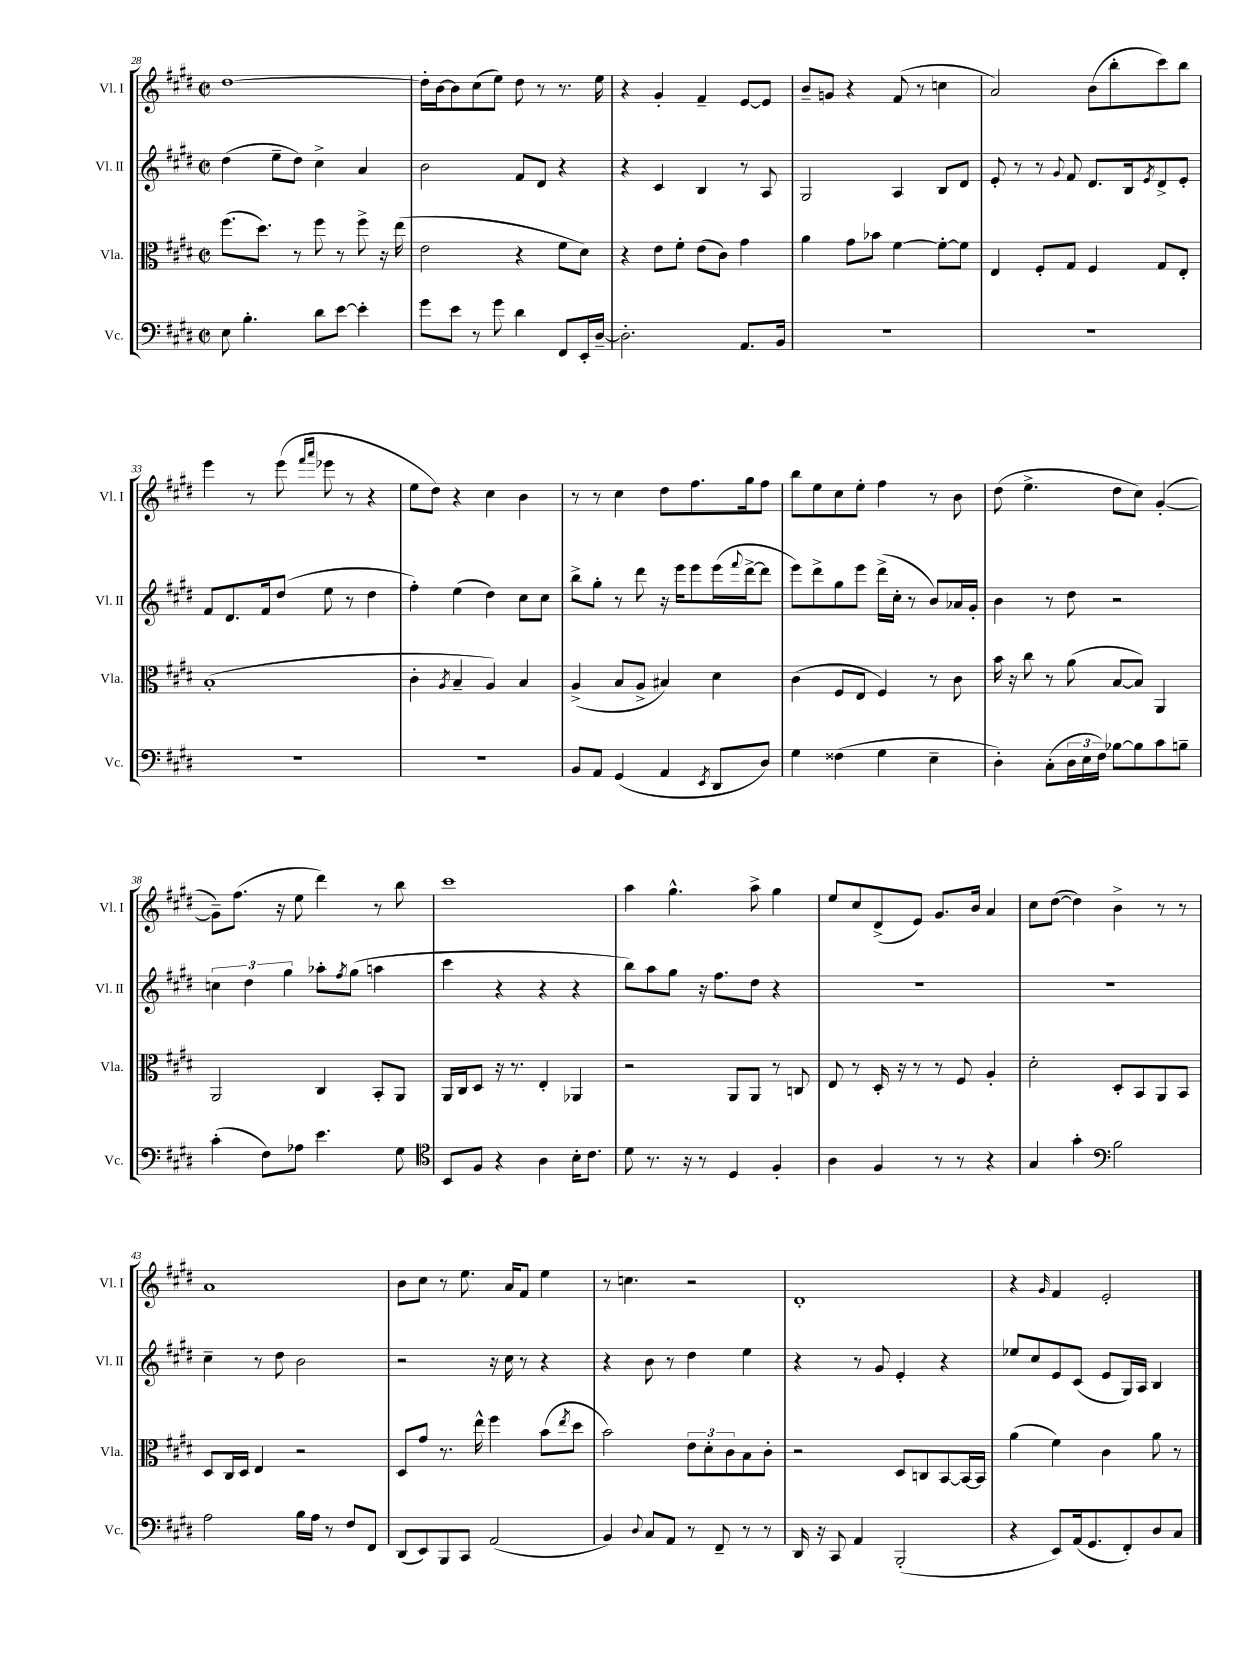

**kern	**kern	**kern	**kern
*part4	*part3	*part2	*part1
*staff4	*staff3	*staff2	*staff1
*I"Vc.	*I"Vla.	*I"Vl. II	*I"Vl. I
*I'Vc.	*I'Vla.	*I'Vl. II	*I'Vl. I
*clefF4	*clefC3	*clefG2	*clefG2
*k[f#c#g#d#]	*k[f#c#g#d#]	*k[f#c#g#d#]	*k[f#c#g#d#]
*M2/2	*M2/2	*M2/2	*M2/2
*met(c|)	*met(c|)	*met(c|)	*met(c|)
=28	=28	=28	=28
8E\	(8.ff#\L	(4dd#\	[1dd#
4.B'\	.	.	.
.	8.dd#\J)	.	.
.	.	8ee~\L	.
.	8r	8dd#\J)	.
8d#\L	8ff#\	4cc#^\	.
[8e\J	8r	.	.
4e'\]	8ff#^\	4a/	.
.	16r	.	.
.	(16ee\	.	.
=29	=29	=29	=29
8g#\L	2e\	2b\	16dd#'\LL]
.	.	.	[16b\J
8e\J	.	.	8b\]
8r	.	.	(8cc#\
8g#\	.	.	8ee\J)
4d#\	4r	8f#/L	8dd#\
.	.	8d#/J	8r
8FF#/L	8f#\L	4r	8.r
16EE'/L	8d#\J)	.	.
[16D#~/JJ	.	.	16ee\
=30	=30	=30	=30
2.D#'\]	4r	4r	4r
.	8e\L	4c#/	4g#'/
.	8f#'\J	.	.
.	(8e\L	4B/	4f#~/
.	8c#\J)	.	.
8.AA/L	4g#\	8r	[8e/L
.	.	8A/	8e/J]
16BB/Jk	.	.	.
=31	=31	=31	=31
1r	4a\	2G#/	8b~/L
.	.	.	8gn/J
.	8g#\L	.	4r
.	8b-X\J	.	.
.	[4f#\	4A/	(8f#/
.	.	.	8r
.	8f#'\L_	8B/L	4ccn\
.	8f#\J]	8d#/J	.
=32	=32	=32	=32
1r	4E/	8e'/	2a/)
.	.	8r	.
.	8F#'/L	8r	.
.	.	8qqg#/	.
.	8G#/J	8f#/	.
.	4F#/	8.d#/L	(8b\L
.	.	.	8bb'\
.	.	16B/k	.
.	.	8qe/	.
.	8G#/L	8d#^/	8ccc#\)
.	8E'/J	8e'/J	8bb\J
!!LO:LB:g=z
=33	=33	=33	=33
1r	(1B'	8f#/L	4eee\
.	.	8.d#/	.
.	.	.	8r
.	.	16f#/k	.
.	.	(8dd#/J	(8eee\
.	.	.	16qqfff#/LL
.	.	.	16qqaaa/JJ
.	.	8ee\	8eee-X\
.	.	8r	8r
.	.	4dd#\	4r
=34	=34	=34	=34
1r	4c#'\	4ff#'\)	8ee\L
.	.	.	8dd#\J)
.	8qA/	.	.
.	4B~/	(4ee\	4r
.	4A/)	4dd#\)	4cc#\
.	4B/	8cc#\L	4b\
.	.	8cc#\J	.
=35	=35	=35	=35
8BB/L	(4A^/	8bb^\L	8r
8AA/J	.	8gg#'\J	8r
(4GG#/	8B/L	8r	4cc#\
.	8A^/J	8ddd#\	.
4AA/	4B#X/)	16r	8dd#\L
.	.	16eee\KL	.
.	.	8eee\	8.ff#\
8qEE/	.	.	.
8DD#/L	4d#\	(16eee\L	.
.	.	8qqfff#/	.
.	.	[16ddd#^\J	16gg#\k
8D#/J)	.	8ddd#\J]	8ff#\J
=36	=36	=36	=36
4G#\	(4c#\	8eee\L)	8bb\L
.	.	8ddd#^\	8ee\
(4F##X\	8F#/L	8gg#\	8cc#\
.	8E/J	8eee\J	8ee'\J
4G#\	4F#/)	(16ddd#^\LL	4ff#\
.	.	16cc#'\JJ	.
.	.	8r	.
4E~\	8r	8b/L)	8r
.	8c#\	16a-X/L	8b\
.	.	16g#'/JJ	.
=37	=37	=37	=37
4D#'\)	16b\	4b\	(8dd#\
.	16r	.	.
.	8cc#\	.	4.ee^\
(8C#'\L	8r	8r	.
24D#\L	(8a\	8dd#\	.
24E\	.	.	.
24F#\JJ)	.	.	.
[8B-X\L	[8B/L	2r	8dd#\L
8B-\]	8B/J])	.	8cc#\J)
8c#\	4AA/	.	([4g#'/
8Bn~\J	.	.	.
!!LO:LB:g=z
=38	=38	=38	=38
(4c#'\	2AA/	6ccn\	8g#~\L])
.	.	.	(8.ff#\J
.	.	6dd#\	.
8F#\L)	.	.	.
.	.	.	16r
.	.	6gg#\	.
8A-X\J	.	.	8ee\
4.e\	4C#/	8aa-X'\L	4ddd#\)
.	.	8qff#/	.
.	.	(8gg#\J	.
.	8BB'/L	4aan\	8r
8G#\	8AA/J	.	8bb\
=39	=39	=39	=39
*clefC4	*	*	*
8BB/L	16AA/LL	4ccc#\	1ccc#
.	16C#/J	.	.
8F#/J	8D#/J	.	.
4r	16r	4r	.
.	8.r	.	.
4A\	4E'/	4r	.
16B'\KL	4AA-X/	4r	.
8.c#\J	.	.	.
=40	=40	=40	=40
8d#\	2r	8bb\L)	4aa\
8.r	.	8aa\	.
.	.	8gg#\J	4.gg#^^\
16r	.	.	.
8r	.	16r	.
.	.	8.ff#\L	.
4D#/	8AA/L	.	.
.	8AA/J	8dd#\J	8aa^\
4F#'/	8r	4r	4gg#\
.	8Cn/	.	.
=41	=41	=41	=41
4A\	8E/	1r	8ee/L
.	8r	.	8cc#/
4F#/	16D#'/	.	(8d#^/
.	16r	.	.
.	8r	.	8e/J)
8r	8r	.	8.g#/L
8r	8F#/	.	.
.	.	.	16b/Jk
4r	4A'/	.	4a/
=42	=42	=42	=42
4G#/	2d#'\	1r	8cc#\L
.	.	.	([8dd#\J
4g#'\	.	.	4dd#\])
*clefF4	*	*	*
2B\	8D#'/L	.	4b^\
.	8BB/	.	.
.	8AA/	.	8r
.	8BB/J	.	8r
!!LO:LB:g=z
=43	=43	=43	=43
2A\	8D#/L	4cc#~\	1a
.	16C#/L	.	.
.	16D#/JJ	.	.
.	4E/	8r	.
.	.	8dd#\	.
16B\LL	2r	2b\	.
16A\JJ	.	.	.
8r	.	.	.
8F#/L	.	.	.
8FF#/J	.	.	.
=44	=44	=44	=44
(8DD#/L	8D#/L	2r	8b\L
8EE/)	8g#/J	.	8cc#\J
8BBB/	8.r	.	8r
8CC#/J	.	.	8.ee\
.	16ee^^\	.	.
(2AA/	4ff#\	16r	.
.	.	16cc#\	16a/KL
.	.	8r	8f#/J
.	(8b\L	4r	4ee\
.	8qee/	.	.
.	8dd#\J	.	.
=45	=45	=45	=45
4BB/)	2b\)	4r	8r
.	.	.	4.ccn\
8qqD#/	.	.	.
8C#/L	.	8b\	.
8AA/J	.	8r	.
8r	12e\L	4dd#\	2r
.	12d#'\	.	.
8FF#~/	.	.	.
.	12c#\	.	.
8r	8B\	4ee\	.
8r	8c#'\J	.	.
=46	=46	=46	=46
16DD#/	2r	4r	1d#'
16r	.	.	.
8CC#/	.	.	.
4AA/	.	8r	.
.	.	8g#/	.
(2BBB'/	8D#/L	4e'/	.
.	8Cn/	.	.
.	[8BB/	4r	.
.	16BB/L_	.	.
.	16BB/JJ]	.	.
=47	=47	=47	=47
4r	(4a\	8ee-X/L	4r
.	.	8cc#/	.
.	.	.	16qqg#/
8EE/L)	4f#\)	8e/	4f#/
(16AA/k	.	(8c#/J	.
8.GG#/	.	.	.
.	4c#\	8e/L	2e'/
8FF#'/)	.	16G#/L)	.
.	.	16A/JJ	.
8D#/	8a\	4B/	.
8C#/J	8r	.	.
==	==	==	==
*-	*-	*-	*-
